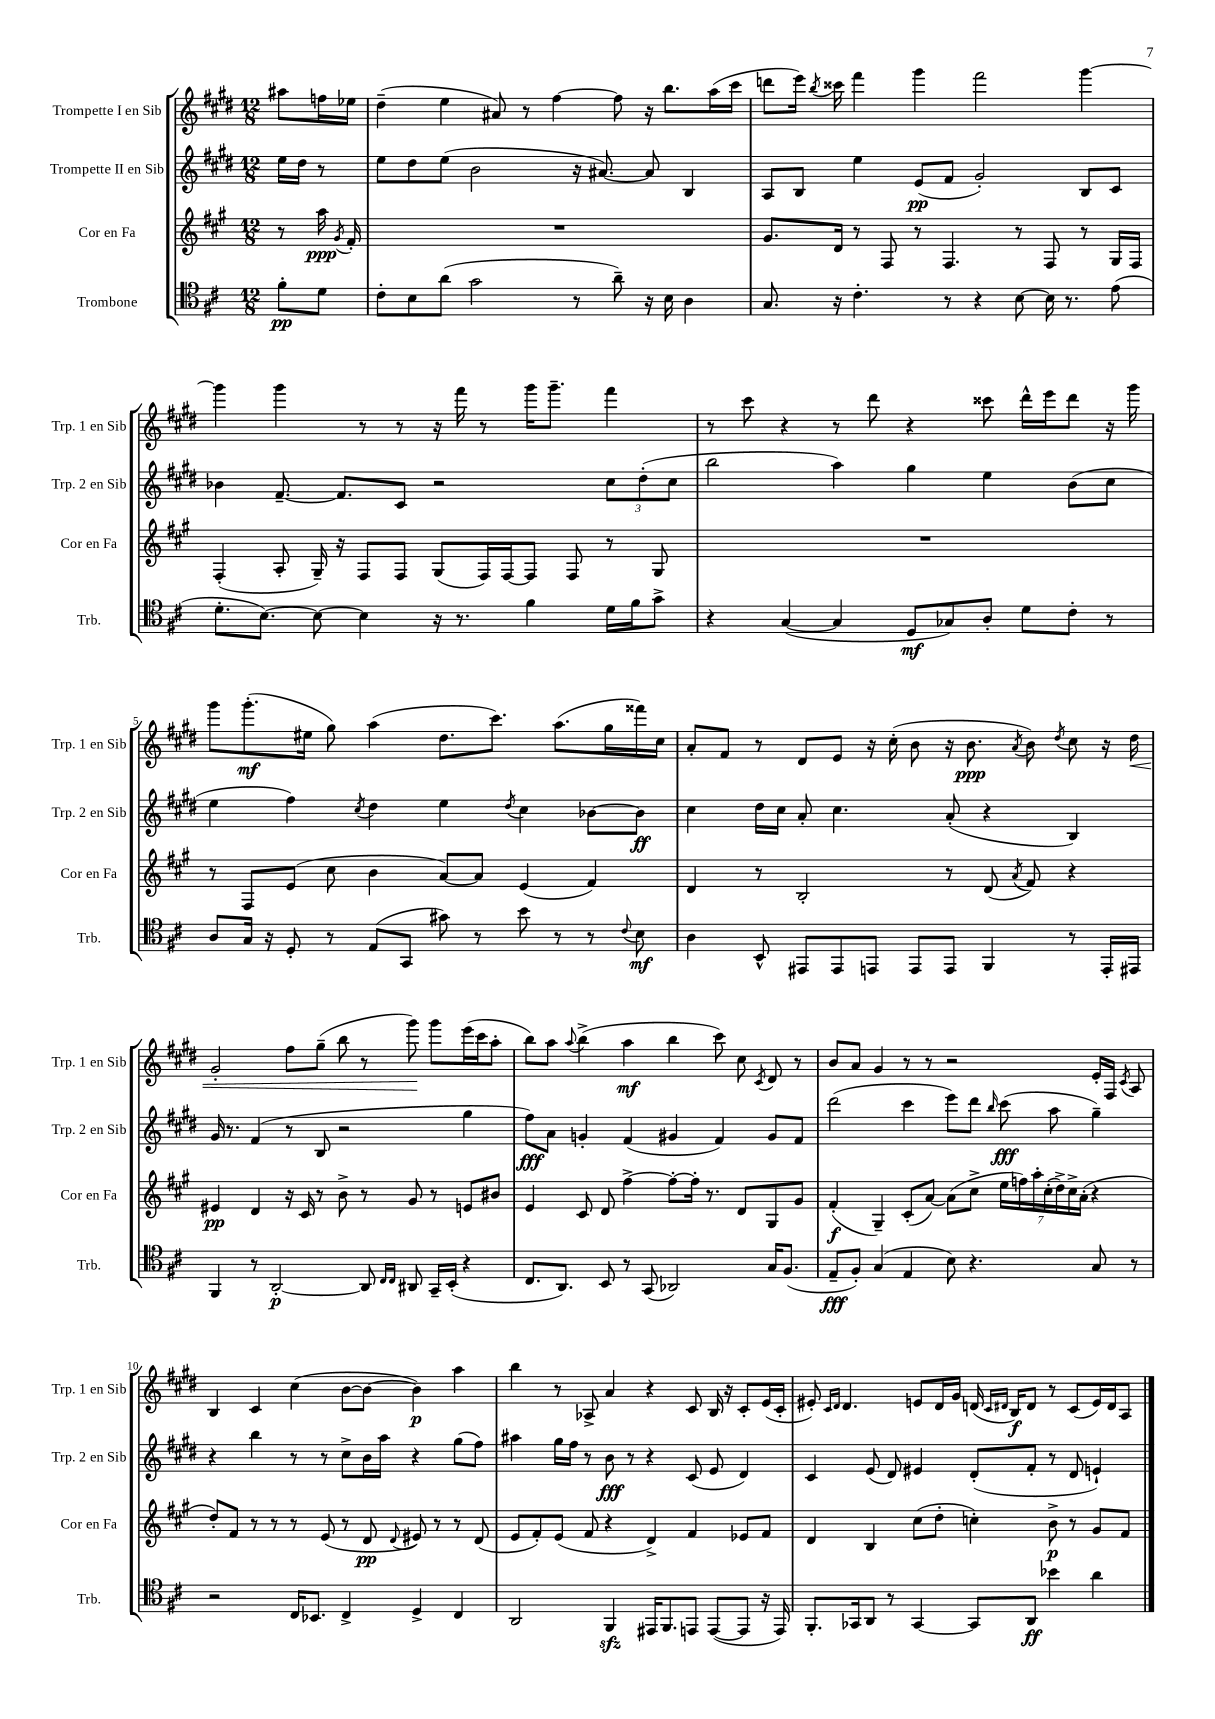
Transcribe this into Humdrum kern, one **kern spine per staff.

**kern	**dynam	**kern	**dynam	**kern	**dynam	**kern	**dynam
*part4	*part4	*part3	*part3	*part2	*part2	*part1	*part1
*staff4	*staff4	*staff3	*staff3	*staff2	*staff2	*staff1	*staff1
*I"Trombone	*	*I"Cor en Fa	*	*I"Trompette II en Sib	*	*I"Trompette I en Sib	*
*I'Trb.	*	*I'Cor en Fa	*	*I'Trp. 2 en Sib	*	*I'Trp. 1 en Sib	*
*clefC4	*	*clefG2	*	*clefG2	*	*clefG2	*
*k[f#c#]	*	*k[f#c#g#]	*	*k[f#c#g#d#]	*	*k[f#c#g#d#]	*
*M12/8	*	*M12/8	*	*M12/8	*	*M12/8	*
=	=	=	=	=	=	=	=
8f#'\L	pp	8r	.	16ee\LL	.	8aa#X\L	.
.	.	.	.	16dd#\JJ	.	.	.
8d\J	.	16aa\	ppp	8r	.	16ffn\L	.
.	.	8qg#/	.	.	.	.	.
.	.	16f#'/	.	.	.	16ee-X\JJ	.
=1	=1	=1	=1	=1	=1	=1	=1
8c#'\L	.	1.r	.	8ee\L	.	(4dd#~\	.
8B\	.	.	.	8dd#\	.	.	.
(8a\J	.	.	.	(8ee\J	.	4ee\	.
2g\	.	.	.	2b\	.	.	.
.	.	.	.	.	.	8a#X/)	.
.	.	.	.	.	.	8r	.
.	.	.	.	.	.	[4ff#\	.
8r	.	.	.	16r	.	.	.
.	.	.	.	[8.a#X/)	.	.	.
8a~\)	.	.	.	.	.	8ff#\]	.
16r	.	.	.	8a#/]	.	16r	.
16B\	.	.	.	.	.	8.bb\L	.
4A\	.	.	.	4B/	.	.	.
.	.	.	.	.	.	(16aa\L	.
.	.	.	.	.	.	16ccc#\JJ	.
=2	=2	=2	=2	=2	=2	=2	=2
8.G/	.	8.g#/L	.	8A/L	.	8dddn\L	.
.	.	.	.	8B/J	.	16eee\Jk)	.
.	.	.	.	.	.	8qbb/	.
16r	.	16d/Jk	.	.	.	16ccc##X\	.
4.c#'\	.	8r	.	4ee\	.	4fff#\	.
.	.	8F#/	.	.	.	.	.
.	.	8r	.	(8e/L	pp	4ggg#\	.
8r	.	4.F#/	.	8f#/J	.	.	.
4r	.	.	.	2g#'/)	.	2fff#\	.
[8B\	.	8r	.	.	.	.	.
16B\]	.	8F#/	.	.	.	.	.
8.r	.	.	.	.	.	.	.
.	.	8r	.	8B/L	.	[4ggg#\	.
(8e\	.	16G#/LL	.	8c#/J	.	.	.
.	.	16F#/JJ	.	.	.	.	.
!!LO:LB:g=z
=3	=3	=3	=3	=3	=3	=3	=3
8.d'\L	.	(4F#'/	.	4b-X\	.	4ggg#\]	.
[8.B\J)	.	.	.	.	.	.	.
.	.	8A'/	.	[8.f#~/	.	4ggg#\	.
8B\_	.	16G#~/)	.	.	.	.	.
.	.	16r	.	8.f#/L]	.	.	.
4B\]	.	8F#/L	.	.	.	8r	.
.	.	8F#/J	.	8c#/J	.	8r	.
16r	.	(8G#/L	.	2r	.	16r	.
8.r	.	.	.	.	.	16fff#\	.
.	.	16F#/L)	.	.	.	8r	.
.	.	[16F#/J	.	.	.	.	.
4f#\	.	8F#/J]	.	.	.	16ggg#\KL	.
.	.	.	.	.	.	8.ggg#~\J	.
.	.	8F#/	.	.	.	.	.
16d\LL	.	8r	.	12cc#\L	.	4fff#\	.
16f#\J	.	.	.	.	.	.	.
.	.	.	.	(12dd#'\	.	.	.
8g^\J	.	8G#/	.	.	.	.	.
.	.	.	.	12cc#\J	.	.	.
=4	=4	=4	=4	=4	=4	=4	=4
4r	.	1.r	.	2bb\	.	8r	.
.	.	.	.	.	.	8ccc#\	.
([4G/	.	.	.	.	.	4r	.
4G/]	.	.	.	4aa\)	.	8r	.
.	.	.	.	.	.	8ddd#\	.
8D/L	mf	.	.	4gg#\	.	4r	.
8G-X/)	.	.	.	.	.	.	.
8A'/J	.	.	.	4ee\	.	8ccc##X\	.
8d\L	.	.	.	.	.	16ddd#^^\LL	.
.	.	.	.	.	.	16eee\J	.
8c#'\J	.	.	.	(8b\L	.	8ddd#\J	.
8r	.	.	.	8cc#\J	.	16r	.
.	.	.	.	.	.	16ggg#\	.
!!LO:LB:g=z
=5	=5	=5	=5	=5	=5	=5	=5
8A/L	.	8r	.	4ee\	.	8ggg#\L	.
16G/Jk	.	8F#/L	.	.	.	(8.ggg#'\	mf
16r	.	.	.	.	.	.	.
8D'/	.	(8e/J	.	4ff#\)	.	.	.
.	.	.	.	.	.	16ee#X\Jk	.
8r	.	8cc#\	.	.	.	8gg#\)	.
.	.	.	.	8qcc#/	.	.	.
(8E/L	.	4b\	.	4dd#\	.	(4aa\	.
8GG/J	.	.	.	.	.	.	.
8g#X\)	.	[8a/L)	.	4ee\	.	8.dd#\L	.
8r	.	8a/J]	.	.	.	.	.
.	.	.	.	.	.	8.ccc#\J)	.
.	.	.	.	8qdd#/	.	.	.
8b\	.	(4e/	.	4cc#\	.	.	.
8r	.	.	.	.	.	(8.aa\L	.
8r	.	4f#/)	.	[8b-X\L	.	.	.
.	.	.	.	.	.	16gg#\L	.
8qqc#/	.	.	.	.	.	.	.
8B\	mf	.	.	8b-\J]	ff	16fff##X\)	.
.	.	.	.	.	.	16cc#\JJ	.
=6	=6	=6	=6	=6	=6	=6	=6
4A\	.	4d/	.	4cc#\	.	8a'/L	.
.	.	.	.	.	.	8f#/J	.
8BB^^/	.	8r	.	16dd#\LL	.	8r	.
.	.	.	.	16cc#\JJ	.	.	.
8EE#X/L	.	2B'/	.	8a'/	.	8d#/L	.
8EE#/	.	.	.	4.cc#\	.	8e/J	.
8EEn/J	.	.	.	.	.	16r	.
.	.	.	.	.	.	(16cc#'\	.
8EE/L	.	.	.	.	.	8b\	.
8EE/J	.	8r	.	(8a'/	.	16r	.
.	.	.	.	.	.	8.b\	ppp
4FF#/	.	(8d/	.	4r	.	.	.
.	.	8qa/	.	.	.	8qa/	.
.	.	8f#/)	.	.	.	8b\)	.
.	.	.	.	.	.	8qdd#/	.
8r	.	4r	.	4B/)	.	8cc#\	.
16EE'/LL	.	.	.	.	.	16r	.
!	!	!	!	!	!	!	!LO:HP:b
16EE#X/JJ	.	.	.	.	.	16dd#\	<
!!LO:LB:g=z
=7	=7	=7	=7	=7	=7	=7	=7
4FF#/	.	4e#X/	pp	16g#/	.	2g#'/	.
.	.	.	.	8.r	.	.	.
8r	.	4d/	.	(4f#/	.	.	.
[2AA'/	p	.	.	.	.	.	.
.	.	16r	.	8r	.	8ff#\L	.
.	.	16c#/	.	.	.	.	.
.	.	8r	.	8B/	.	(8gg#~\J	.
.	.	8b^\	.	2r	.	8bb\	.
8AA/]	.	8r	.	.	.	8r	.
16qqC#/LL	.	.	.	.	.	.	.
16qqC#/JJ	.	.	.	.	.	.	.
8AA#X/	.	8g#/	.	.	.	8ggg#\)	.
16GG~/LL	.	8r	.	.	.	8ggg#\L	[
(16BB'/JJ	.	.	.	.	.	.	.
4r	.	8en/L	.	4gg#\	.	(16eee\L	.
.	.	.	.	.	.	16ccc#\J	.
.	.	8b#X/J	.	.	.	8aa'\J	.
=8	=8	=8	=8	=8	=8	=8	=8
8.C#/L	.	4e/	.	8ff#\L)	fff	8bb\L)	.
.	.	.	.	8a\J	.	8aa\J	.
8.AA/J)	.	.	.	.	.	.	.
.	.	.	.	.	.	8qqaa/	.
.	.	8c#/	.	4gn'/	.	(4bb^\	.
8BB/	.	8d/	.	.	.	.	.
8r	.	[4ff#^\	.	(4f#/	.	4aa\	mf
(8GG/	.	.	.	.	.	.	.
2AA-X/)	.	8ff#'\L_	.	4g#X/	.	4bb\	.
.	.	16ff#'\Jk]	.	.	.	.	.
.	.	8.r	.	.	.	.	.
.	.	.	.	4f#/)	.	8ccc#\)	.
.	.	8d/L	.	.	.	8cc#\	.
.	.	.	.	.	.	8qc#/	.
16G/KL	.	8G#/	.	8g#/L	.	8d#/	.
(8.F#/J	.	.	.	.	.	.	.
.	.	8g#/J	.	8f#/J	.	8r	.
=9	=9	=9	=9	=9	=9	=9	=9
8E~/L	fff	(4f#'/	f	(2ddd#\	.	8b/L	.
8F#'/J)	.	.	.	.	.	8a/J	.
(4G/	.	4G#~/)	.	.	.	4g#/	.
4E/	.	(8c#'/L	.	4ccc#\	.	8r	.
.	.	[8a/J)	.	.	.	8r	.
8B\)	.	(8a\L]	.	8eee\L)	.	2r	.
4.r	.	8cc#^\J	.	8ddd#\J	.	.	.
.	.	.	.	16qqbb/	.	.	.
.	.	28ee\LL	.	(8ccc#\	fff	.	.
.	.	28ffn\)	.	.	.	.	.
.	.	28aa'\	.	.	.	.	.
.	.	(28cc#'\	.	.	.	.	.
.	.	.	.	8aa\	.	.	.
.	.	28dd^\)	.	.	.	.	.
.	.	28cc#^\	.	.	.	.	.
.	.	(28a'\JJ	.	.	.	.	.
8G/	.	4r	.	4gg#~\)	.	16e'/LL	.
.	.	.	.	.	.	16F#/JJ	.
.	.	.	.	.	.	8qc#/	.
8r	.	.	.	.	.	8A/	.
!!LO:LB:g=z
=10	=10	=10	=10	=10	=10	=10	=10
2r	.	8dd'/L)	.	4r	.	4B/	.
.	.	8f#/J	.	.	.	.	.
.	.	8r	.	4bb\	.	4c#/	.
.	.	8r	.	.	.	.	.
16C#/KL	.	8r	.	8r	.	(4cc#\	.
8.BB-X/J	.	.	.	.	.	.	.
.	.	(8e/	.	8r	.	.	.
4C#^/	.	8r	.	8cc#^\L	.	[8b\L	.
.	.	8d/	pp	16b\L	.	8b\J_	.
.	.	.	.	16aa\JJ	.	.	.
.	.	8qqd/	.	.	.	.	.
4D^/	.	8e#X/)	.	4r	.	4b\])	p
.	.	8r	.	.	.	.	.
4C#/	.	8r	.	(8gg#\L	.	4aa\	.
.	.	(8d/	.	8ff#\J)	.	.	.
=11	=11	=11	=11	=11	=11	=11	=11
2AA/	.	8e/L	.	4aa#X\	.	4bb\	.
.	.	8f#'/)	.	.	.	.	.
.	.	(8e/J	.	16gg#\LL	.	8r	.
.	.	.	.	16ff#\JJ	.	.	.
.	.	8f#/	.	8r	.	8A-X^/	.
4FF#zz/	.	4r	.	8b\	fff	4a/	.
.	.	.	.	8r	.	.	.
16EE#X/KL	.	4d^/)	.	4r	.	4r	.
8.FF#/	.	.	.	.	.	.	.
8EEn/J	.	4f#/	.	(8c#/	.	8c#/	.
([8EE/L	.	.	.	8e/	.	16B/	.
.	.	.	.	.	.	16r	.
8EE/J]	.	8e-X/L	.	4d#/)	.	8c#'/L	.
16r	.	8f#/J	.	.	.	(16e/L	.
16EE/)	.	.	.	.	.	16c#'/JJ	.
=12	=12	=12	=12	=12	=12	=12	=12
8.FF#'/L	.	4d/	.	4c#/	.	8e#X'/)	.
.	.	.	.	.	.	16qqc#/LL	.
.	.	.	.	.	.	16qqd#/JJ	.
.	.	.	.	.	.	4.d#/	.
16GG-X/k	.	.	.	.	.	.	.
8AA/J	.	4B/	.	(8e/	.	.	.
8r	.	.	.	8d#/)	.	.	.
[4GG-/	.	(8cc#\L	.	4e#X/	.	8en/L	.
.	.	8dd'\J	.	.	.	16d#/L	.
.	.	.	.	.	.	16g#/JJ	.
8GG-/L]	.	4ccn'\)	.	(8d#'/L	.	(16dn/	.
.	.	.	.	.	.	16qqc#/LL	.
.	.	.	.	.	.	16qqd#X/JJ	.
.	.	.	.	.	.	16B/KL)	f
8AA/J	ff	.	.	8f#'/J	.	8d#/J	.
4b-X\	.	8b^\	p	8r	.	8r	.
.	.	8r	.	8d#/	.	(8c#/L	.
4a\	.	8g#/L	.	4en`/)	.	16e/L)	.
.	.	.	.	.	.	16d#/J	.
.	.	8f#/J	.	.	.	8A/J	.
==	==	==	==	==	==	==	==
*-	*-	*-	*-	*-	*-	*-	*-
